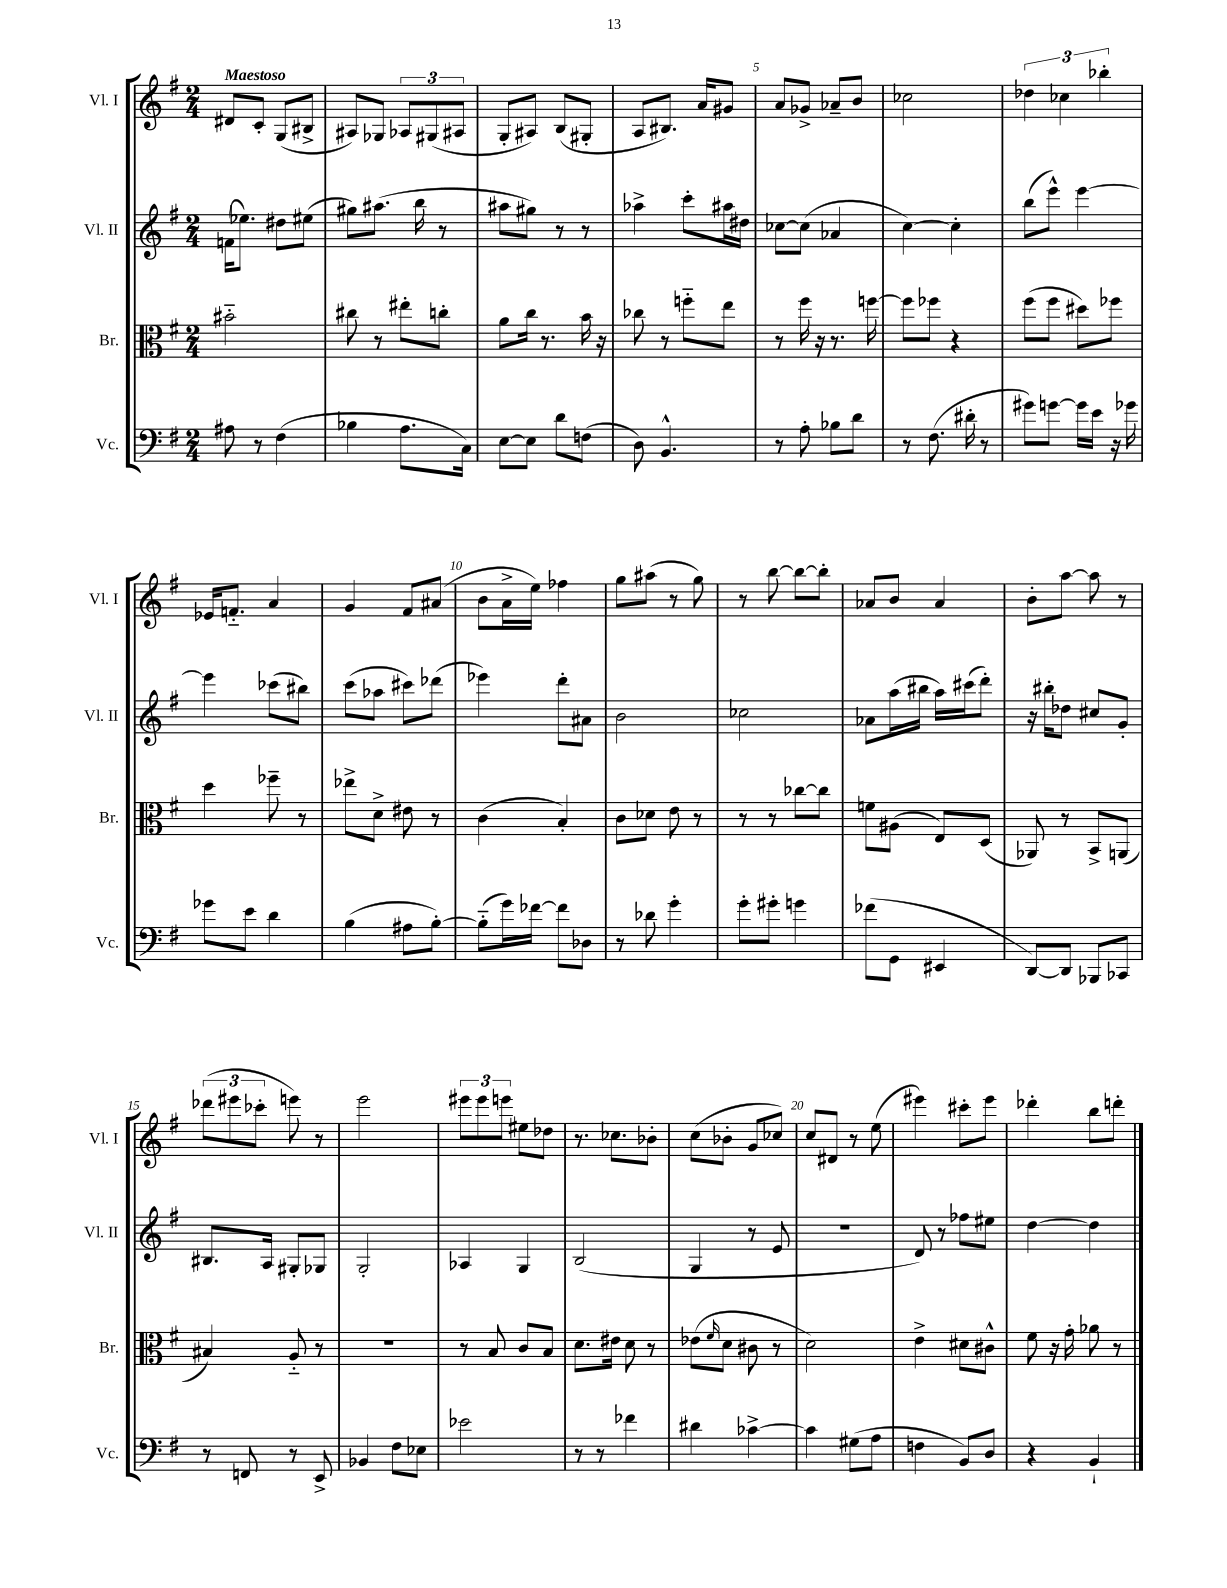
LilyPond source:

<<
\new StaffGroup <<
\new Staff = "s0" \with { instrumentName = "Vl. I" shortInstrumentName = "Vl. I" } {
    \clef treble \key g \major \numericTimeSignature \time 2/4 \tempo "Maestoso"
    dis'8 c'8-. g8( bis8-> |
    ais8) ges8 \tuplet 3/2 { aes8 gis8( ais8 } |
    g8-. ais8) b8( gis8-. |
    a8 bis8.) a'16 gis'8 |
    a'8 ges'8-> aes'8-- b'8 |
    ces''2 |
    \tuplet 3/2 { des''4 ces''4 bes''4-. } |
    ees'16 f'8.-_ a'4 |
    g'4 fis'8 ais'8( |
    b'8 a'16-> e''16) fes''4 |
    g''8 ais''8( r8 g''8) |
    r8 b''8~ b''8~ b''8-. |
    aes'8 b'8 aes'4 |
    b'8-. a''8~ a''8 r8 |
    \tuplet 3/2 { des'''8( eis'''8 ces'''8-. } e'''8) r8 |
    e'''2 |
    \tuplet 3/2 { eis'''8 eis'''8 e'''8 } eis''8 des''8 |
    r8. ces''8. bes'8-. |
    c''8( bes'8-. g'8 ces''8) |
    c''8 dis'8 r8 e''8( |
    eis'''4) cis'''8-. eis'''8 |
    des'''4-. b''8 d'''8-. \bar "|." |
}
\new Staff = "s1" \with { instrumentName = "Vl. II" shortInstrumentName = "Vl. II" } {
    \clef treble \key g \major \numericTimeSignature \time 2/4
    f'16( ees''8.) dis''8 eis''8( |
    gis''8) ais''8.( b''16 r8 |
    ais''8 gis''8) r8 r8 |
    aes''4-> c'''8-. ais''16 dis''16 |
    ces''8~ ces''8( aes'4 |
    c''4~) c''4-. |
    b''8( e'''8-^) e'''4~ |
    e'''4 ces'''8( bis''8) |
    c'''8( aes''8 cis'''8) des'''8( |
    ees'''4) d'''8-. ais'8 |
    b'2 |
    ces''2 |
    aes'8 a''16( bis''16 a''16) cis'''16( d'''8-.) |
    r16 bis''16-. des''8 cis''8 g'8-. |
    bis8. a16 gis8-. ges8 |
    g2-. |
    aes4 g4 |
    b2( |
    g4 r8 e'8 |
    R2 |
    d'8) r8 fes''8 eis''8 |
    d''4~ d''4 \bar "|." |
}
\new Staff = "s2" \with { instrumentName = "Br." shortInstrumentName = "Br." } {
    \clef alto \key g \major \numericTimeSignature \time 2/4
    bis'2-_ |
    cis''8 r8 eis''8-. c''8-. |
    a'8 c''16 r8. b'16 r16 |
    ces''8 r8 f''8-_ e''8 |
    r8 fis''16 r16 r8. f''16~ |
    f''8 fes''8 r4 |
    fis''8( fis''8 dis''8) fes''8 |
    d''4 fes''8-- r8 |
    ees''8-> d'8-> eis'8 r8 |
    c'4( b4-.) |
    c'8 des'8 e'8 r8 |
    r8 r8 ces''8~ ces''8 |
    f'8 ais8( e8) d8( |
    aes,8) r8 b,8-> a,8( |
    bis4) a8-_ r8 |
    R2 |
    r8 b8 c'8 b8 |
    d'8. eis'16 d'8 r8 |
    ees'8( \grace { fis'16 } d'8 cis'8 r8 |
    d'2) |
    e'4-> dis'8 cis'8-^ |
    fis'8 r16 g'16-. aes'8 r8 \bar "|." |
}
\new Staff = "s3" \with { instrumentName = "Vc." shortInstrumentName = "Vc." } {
    \clef bass \key g \major \numericTimeSignature \time 2/4
    ais8 r8 fis4( |
    bes4 a8. c16) |
    e8~ e8 d'8 f8( |
    d8) b,4.-^ |
    r8 a8-. bes8 d'8 |
    r8 fis8.( dis'16-. r8 |
    gis'8) g'8~ g'16 e'16 r16 ges'16 |
    ges'8 e'8 d'4 |
    b4( ais8 b8~-.) |
    b8-_( g'16) fes'16~ fes'8 des8 |
    r8 des'8 g'4-. |
    g'8-. gis'8-. g'4 |
    fes'8( g,8 eis,4 |
    d,8~) d,8 bes,,8 ces,8 |
    r8 f,8 r8 e,8-> |
    bes,4 fis8 ees8 |
    ees'2 |
    r8 r8 fes'4 |
    dis'4 ces'4~-> |
    ces'4 gis8( a8 |
    f4 b,8) d8 |
    r4 b,4-! \bar "|." |
}
>>
>>
\layout { \context { \Score \override BarNumber.break-visibility = ##(#f #t #t) barNumberVisibility = #(every-nth-bar-number-visible 5) } }
